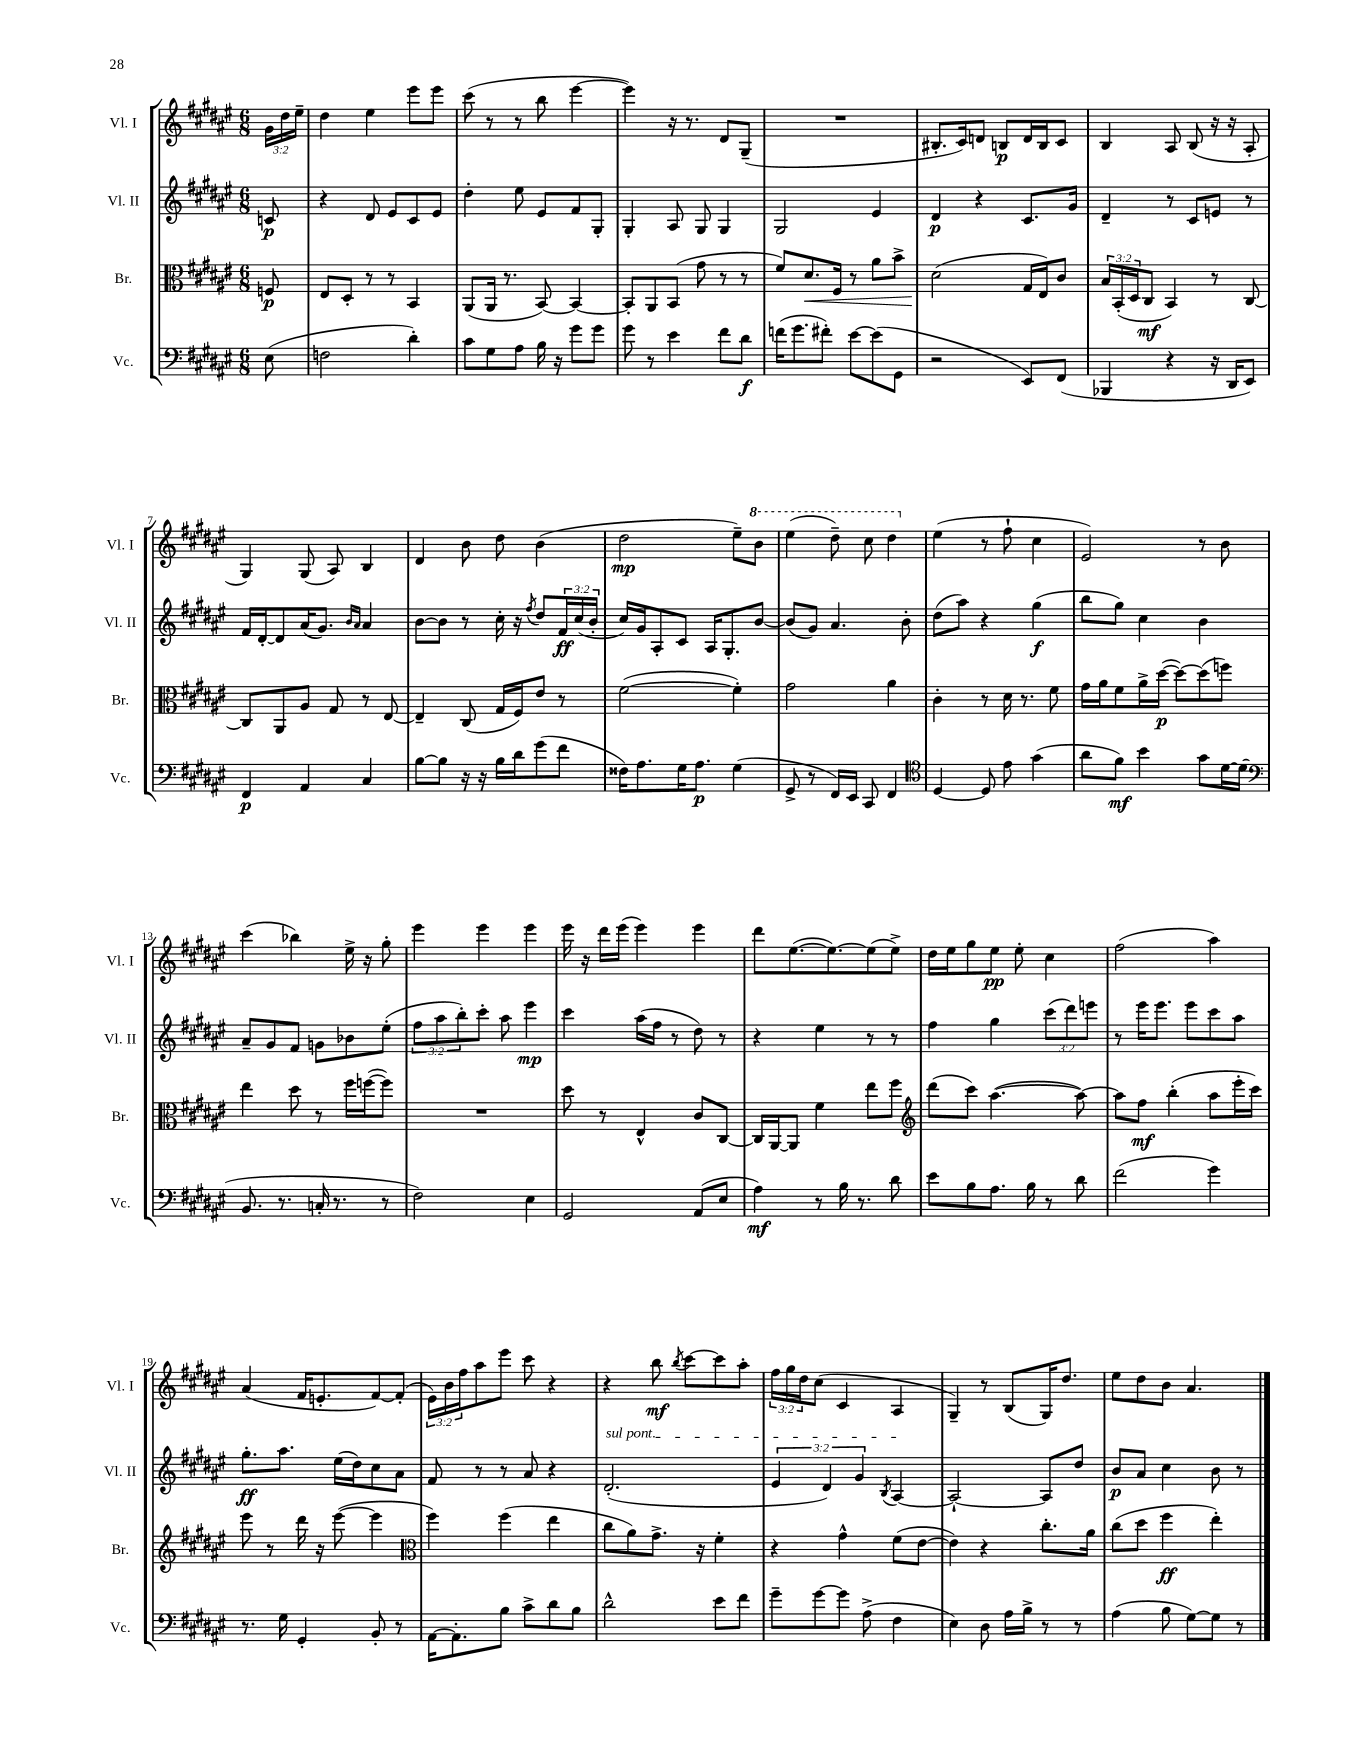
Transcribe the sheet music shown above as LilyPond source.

<<
\new StaffGroup <<
\new Staff = "s0" \with { instrumentName = "Vl. I" shortInstrumentName = "Vl. I" } {
    \clef treble \key fis \major \numericTimeSignature \time 6/8 \override Staff.TupletNumber.text = #tuplet-number::calc-fraction-text \partial 8
    \tuplet 3/2 { gis'16 dis''16 eis''16-- } |
    dis''4 eis''4 eis'''8 eis'''8 |
    cis'''8( r8 r8 b''8 eis'''4~ |
    eis'''4) r16 r8. dis'8 gis8--( |
    R2. |
    bis8.-. cis'16) d'8 b8\p d'16 b16 cis'8 |
    b4 ais8 b8( r16 r16 ais8-. |
    gis4) gis8( ais8) b4 |
    dis'4 b'8 dis''8 b'4( |
    dis''2\mp eis''8--) \ottava #1 b''8 |
    eis'''4( dis'''8--) cis'''8 dis'''4 \ottava #0 |
    eis''4( r8 fis''8-! cis''4 |
    eis'2) r8 b'8 |
    cis'''4( bes''4) eis''16-> r16 gis''8-. |
    eis'''4 eis'''4 eis'''4 |
    eis'''16 r16 dis'''16 eis'''16( eis'''4) eis'''4 |
    dis'''8 eis''8.~( eis''8.~) eis''8( eis''8->) |
    dis''16 eis''16 gis''8 eis''8\pp eis''8-. cis''4 |
    fis''2( ais''4) |
    ais'4( fis'16 e'8.-. fis'8~) fis'8-.( |
    \tuplet 3/2 { eis'16) b'16 fis''16 } ais''8 eis'''8 cis'''8 r4 |
    r4 b''8\mf \acciaccatura { b''8 } cis'''8~ cis'''8 ais''8-. |
    \tuplet 3/2 { fis''16 gis''16 dis''16 } cis''8( cis'4 ais4 |
    gis4--) r8 b8( gis16) dis''8. |
    eis''8 dis''8 b'8 ais'4. \bar "|." |
}
\new Staff = "s1" \with { instrumentName = "Vl. II" shortInstrumentName = "Vl. II" } {
    \clef treble \key fis \major \numericTimeSignature \time 6/8 \override Staff.TupletNumber.text = #tuplet-number::calc-fraction-text \partial 8
    c'8\p |
    r4 dis'8 eis'8 cis'8 eis'8 |
    dis''4-. eis''8 eis'8 fis'8 gis8-. |
    gis4-. ais8 gis8 gis4 |
    gis2 eis'4 |
    dis'4\p r4 cis'8. gis'16 |
    dis'4-- r8 cis'8 e'8 r8 |
    fis'16 dis'16~-. dis'8 ais'16( gis'8.) \grace { b'16 ais'16 } ais'4 |
    b'8~ b'8 r8 cis''16-. r16 \acciaccatura { fis''8 } dis''8 \tuplet 3/2 { fis'16\ff cis''16( b'16-. } |
    cis''16) gis'16 ais8-. cis'8 ais16 gis8.-. b'8~ |
    b'8( gis'8) ais'4. b'8-. |
    dis''8( ais''8) r4 gis''4\f( |
    b''8 gis''8) cis''4 b'4 |
    ais'8-- gis'8 fis'8 g'8 bes'8 eis''8-.( |
    \tuplet 3/2 { fis''8 ais''8 b''8-.) } cis'''8-. ais''8 eis'''4\mp |
    cis'''4 ais''16( fis''16 r8 dis''8) r8 |
    r4 eis''4 r8 r8 |
    fis''4 gis''4 \tuplet 3/2 { cis'''8( dis'''8) e'''8 } |
    r8 eis'''16 eis'''8. eis'''8 cis'''8 ais''8 |
    gis''8.-.\ff ais''8. eis''16( dis''16) cis''8 ais'8 |
    fis'8 r8 r8 ais'8 r4 |
    \once \override TextSpanner.bound-details.left.text = \markup { \italic "sul pont." } dis'2.-.\startTextSpan( |
    \tuplet 3/2 { eis'4 dis'4) gis'4 } \acciaccatura { b8 } ais4~\stopTextSpan |
    ais2~-! ais8 dis''8 |
    b'8\p ais'8 cis''4 b'8 r8 \bar "|." |
}
\new Staff = "s2" \with { instrumentName = "Br." shortInstrumentName = "Br." } {
    \clef alto \key fis \major \numericTimeSignature \time 6/8 \override Staff.TupletNumber.text = #tuplet-number::calc-fraction-text \partial 8
    f8\p |
    eis8 dis8-. r8 r8 b,4 |
    ais,8( ais,16 r8. b,8~) b,4~ |
    b,8-. ais,8 b,8( gis'8 r8 r8 |
    fis'8) dis'8.\< fis16 r8 ais'8 b'8-> |
    dis'2\!( gis16 eis16) cis'8 |
    \tuplet 3/2 { b16 b,16-.( dis16 } cis8\mf b,4) r8 cis8~ |
    cis8 ais,8 ais8 gis8 r8 eis8~ |
    eis4-- cis8( gis16 fis16) eis'8 r8 |
    fis'2~( fis'4-.) |
    gis'2 ais'4 |
    cis'4-. r8 dis'16 r8. fis'8 |
    gis'16 ais'16 fis'8 ais'16-> dis''16~\p( dis''8~) dis''8( f''8) |
    eis''4 dis''8 r8 fis''16 f''16~( f''8) |
    R2. |
    dis''8 r8 eis4-^ cis'8 cis8~ |
    cis16 ais,16~ ais,8 fis'4 eis''8 fis''8 |
    \clef treble dis'''8( cis'''8) ais''4.~( ais''8~) |
    ais''8 fis''8\mf b''4-.( ais''8 eis'''16-. cis'''16) |
    eis'''8 r8 dis'''16 r16 eis'''8~( eis'''4 |
    \clef alto fis''4) fis''4( eis''4 |
    cis''8 ais'8) gis'8.-> r16 fis'4-. |
    r4 gis'4-^ fis'8( eis'8~ |
    eis'4) r4 cis''8.-. ais'16 |
    cis''8( dis''8 fis''4\ff eis''4-.) \bar "|." |
}
\new Staff = "s3" \with { instrumentName = "Vc." shortInstrumentName = "Vc." } {
    \clef bass \key fis \major \numericTimeSignature \time 6/8 \partial 8
    eis8( |
    f2 dis'4-.) |
    cis'8 gis8 ais8 b16 r16 gis'8 gis'8 |
    gis'8 r8 eis'4 fis'8 dis'8\f |
    f'16( gis'8. fis'8-.) eis'8~ eis'8( gis,8 |
    r2 eis,8) fis,8( |
    bes,,4 r4 r16 dis,16 eis,8) |
    fis,4\p ais,4 cis4 |
    b8~ b8 r16 r16 b16 dis'16 gis'8( fis'8 |
    fisis16) ais8. gis16 ais8.\p gis4( |
    gis,8-> r8 fis,16) eis,16 cis,8 fis,4 |
    \clef tenor dis4~ dis8 eis'8 gis'4( |
    ais'8 fis'8\mf) b'4 gis'8 dis'16~ dis'16( |
    \clef bass b,8. r8. c16-. r8. r8 |
    fis2) eis4 |
    gis,2 ais,8( eis8 |
    ais4\mf) r8 b16 r8. dis'8 |
    eis'8 b8 ais8. b16 r8 dis'8 |
    fis'2( gis'4) |
    r8. gis16 gis,4-. b,8-. r8 |
    ais,16~ ais,8.-. b8 cis'8-> dis'8 b8 |
    dis'2-^ eis'8 fis'8 |
    gis'8-- gis'8~ gis'8 ais8->( fis4 |
    eis4) dis8 ais16 b16-> r8 r8 |
    ais4( b8 gis8~) gis8 r8 \bar "|." |
}
>>
>>
